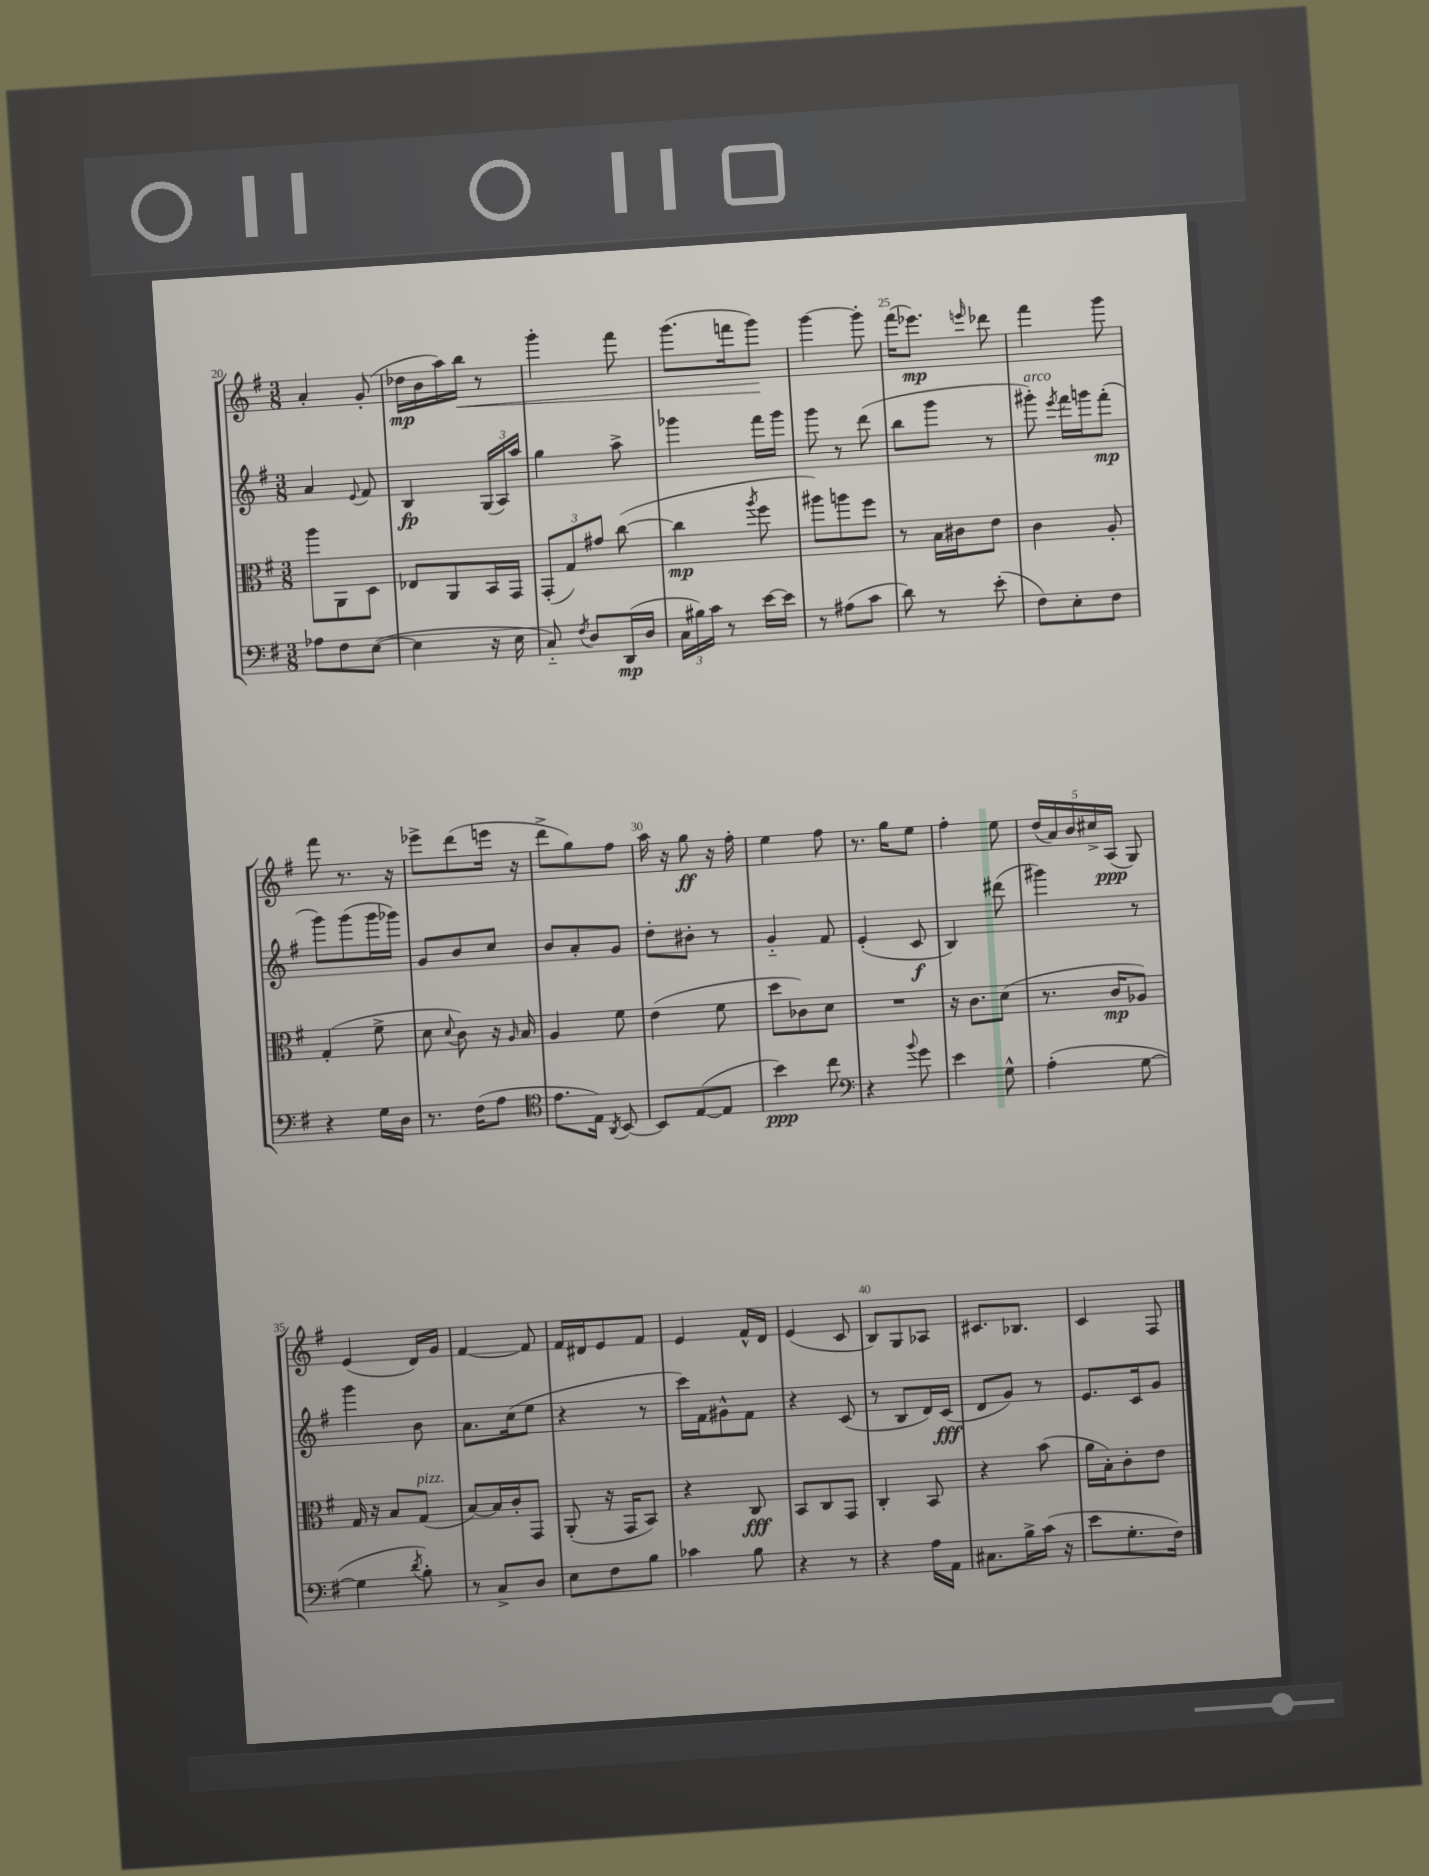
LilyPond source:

<<
\new StaffGroup <<
\new Staff = "s0" {
    \clef treble \key g \major \numericTimeSignature \time 3/8
    \autoBeamOff a'4-. g'8-.( |
    des''16[\mp b'16 a''16) b''16]\< r8 |
    g'''4-. fis'''8 |
    g'''8.[( f'''16 g'''8]\!) |
    g'''4~ g'''8-. |
    fis'''16[( ees'''8.]\mp) \grace { e'''16 } des'''8 |
    fis'''4 g'''8 |
    fis'''8 r8. r16 |
    ees'''8[-> d'''8( e'''16] r16 |
    d'''8[-> g''8) fis''8] |
    a''16 r16 g''8\ff r16 fis''16-. |
    e''4 fis''8 |
    r8. g''16[ e''8] |
    fis''4-. e''8 |
    \tuplet 5/4 { d''16[( a'16) b'16 cis''16-> a16]\ppp( } g8) |
    e'4( d'16[) g'16] |
    fis'4~ fis'8 |
    fis'16[ dis'16 e'8 fis'8] |
    e'4 fis'16[-^ d'16] |
    e'4( c'8 |
    b8[) g8 aes8] |
    cis'8.[ bes8.] |
    c'4 fis8 \bar "|." |
}
\new Staff = "s1" {
    \clef treble \key g \major \numericTimeSignature \time 3/8
    \autoBeamOff a'4 \appoggiatura { e'8 } fis'8 |
    b4\fp \tuplet 3/2 { g16[( a16) a''16] } |
    g''4 a''8-> |
    ges'''4 fis'''16[ ges'''16] |
    g'''8 r8 d'''8( |
    b''8[ g'''8] r8 |
    gis'''8-.^\markup { \italic "arco" }) \acciaccatura { e'''8 } fis'''16[ g'''16 fis'''8]-.\mp( |
    g'''8[) g'''8( g'''16 ges'''16]) |
    g'8[ b'8 c''8] |
    b'8[ a'8-. g'8] |
    d''8[-. bis'8]-. r8 |
    g'4-_ fis'8 |
    e'4-.( c'8\f |
    b4) dis'''8( |
    gis'''4) r8 |
    g'''4 b'8 |
    a'8.[ c''16( e''8] |
    r4 r8 |
    c'''16[) fis'16 gis'8-^ fis'8] |
    r4 c'8( |
    r8 b8[ d'16) c'16]\fff( |
    d'8[ g'8]) r8 |
    e'8.[ c'16 g'8] \bar "|." |
}
\new Staff = "s2" {
    \clef alto \key g \major \numericTimeSignature \time 3/8
    \autoBeamOff a''8[ a,8 d8] |
    ees8[ a,8 b,16 g,16] |
    \tuplet 3/2 { g,8[-.( g8) gis'8] } c''8~( |
    c''4\mp \acciaccatura { a''8 } fis''8 |
    ais''8[) a''8 fis''8] |
    r8 b16[ cis'16 e'8] |
    c'4 a8-. |
    g4-.( fis'8-> |
    d'8 \appoggiatura { d'8 } c'8) r16 \grace { a16 } b16 |
    a4 fis'8 |
    e'4( fis'8 |
    d''8[ ces'8) d'8] |
    R4. |
    r16 c'8.[ d'8]( |
    r8. c'16[\mp aes8]) |
    g16 r16 b8[ g8]^\markup { \italic "pizz." }( |
    b8[~) b16 c'16-. g,8] |
    a,8-.( r16 g,16[ b,8]) |
    r4 c8\fff |
    b,8[ c8 g,8] |
    c4-. b,8 |
    r4 b'8( |
    a'16[ b16-.) c'8-. e'8] \bar "|." |
}
\new Staff = "s3" {
    \clef bass \key g \major \numericTimeSignature \time 3/8
    \autoBeamOff aes8[ fis8 e8]~( |
    e4 r16 e16 |
    c8-_) \acciaccatura { fis8 } d8[ d,16\mp( d16] |
    \tuplet 3/2 { c16[ bis16) c'16] } r8 e'16[~ e'16] |
    r8 ais8[( c'8] |
    d'8) r8 e'8-.( |
    fis8[) e8-. fis8] |
    r4 g16[ d16] |
    r8. fis16[( a8] |
    \clef tenor e'8.[ e16]) \acciaccatura { a,8 } b,8~ |
    b,8[ e8~( e8] |
    b'4\ppp) c''8 |
    \clef bass r4 \appoggiatura { b'8 } g'8 |
    e'4 g8-^ |
    a4-.( g8~ |
    g4 \acciaccatura { d'8 } b8-.) |
    r8 c8[-> d8] |
    e8[ fis8 b8] |
    ces'4 b8 |
    r4 r8 |
    r4 a16[ a,16] |
    cis8.[ b16-> c'16]( r16 |
    e'8[ g8.-. fis16]) \bar "|." |
}
>>
>>
\layout { \context { \Score currentBarNumber = #20 \override BarNumber.break-visibility = ##(#f #t #t) barNumberVisibility = #(every-nth-bar-number-visible 5) } }
